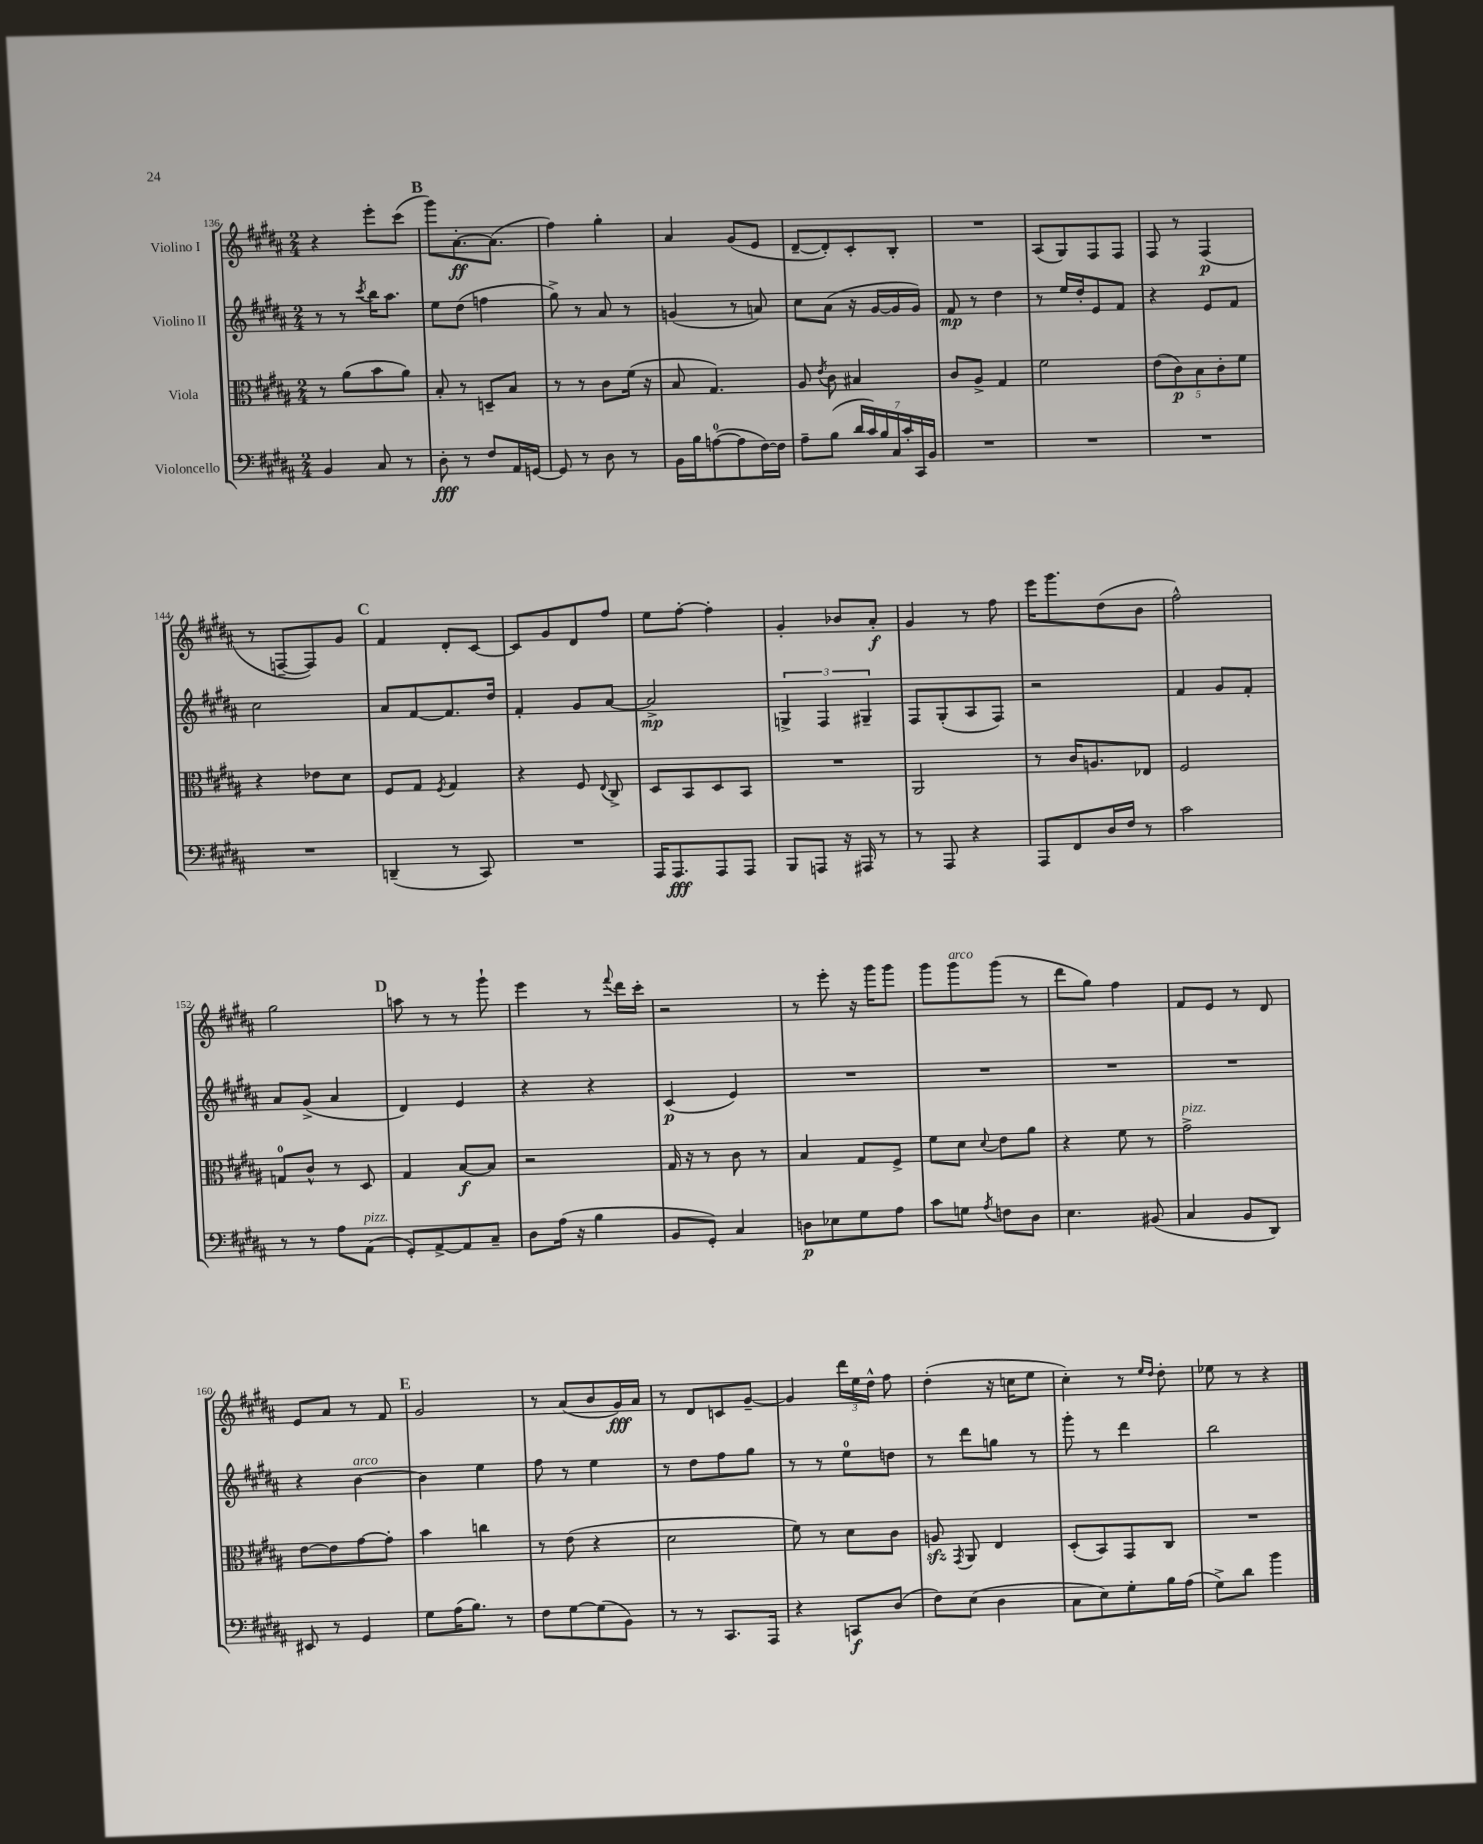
<<
\new StaffGroup <<
\new Staff = "s0" \with { instrumentName = "Violino I" } {
    \clef treble \key b \major \numericTimeSignature \time 2/4
    \autoBeamOff r4 e'''8[-. cis'''8]( |
    \mark \markup { \bold "B" } gis'''8[) ais'8.~-.\ff ais'8.]( |
    fis''4) gis''4-. |
    ais'4 gis'8[( e'8] |
    dis'8[~-- dis'8-.) cis'8-. b8]-. |
    R2 |
    ais8[( gis8) fis8 fis8] |
    fis8 r8 fis4\p( |
    r8 f8[~-- f8) gis'8] |
    \mark \markup { \bold "C" } fis'4 dis'8[-. cis'8]~ |
    cis'8[ gis'8 dis'8 fis''8] |
    e''8[ fis''8]~-. fis''4-. |
    gis'4-. bes'8[ ais'8]-.\f |
    gis'4 r8 fis''8 |
    e'''16[ gis'''8. dis''8( b'8] |
    fis''2-^) |
    gis''2 |
    \mark \markup { \bold "D" } a''8 r8 r8 gis'''8-! |
    e'''4 r8 \appoggiatura { fis'''8 } dis'''16[ cis'''16]-. |
    r2 |
    r8 e'''8-. r16 gis'''16[ gis'''8] |
    gis'''8[ gis'''8^\markup { \italic "arco" } gis'''8]( r8 |
    dis'''8[ gis''8]) fis''4 |
    fis'8[ e'8] r8 dis'8 |
    e'8[ ais'8] r8 fis'8 |
    \mark \markup { \bold "E" } gis'2 |
    r8 ais'8[( b'8 gis'16\fff) ais'16] |
    r8 dis'8[ c'8 gis'8]~-- |
    gis'4 \tuplet 3/2 { dis'''16[ e''16 dis''16]-^ } fis''8 |
    dis''4-.( r16 c''16[ e''8] |
    cis''4-.) r8 \grace { e''16[ dis''16] } dis''8-. |
    ees''8 r8 r4 \bar "|." |
}
\new Staff = "s1" \with { instrumentName = "Violino II" } {
    \clef treble \key b \major \numericTimeSignature \time 2/4
    \autoBeamOff r8 r8 \acciaccatura { cis'''8 } b''16[ ais''8.] |
    \mark \markup { \bold "B" } e''8[ dis''8]( f''4 |
    gis''8->) r8 ais'8 r8 |
    g'4( r8 a'8) |
    cis''8[ ais'8]( r16 gis'16[~ gis'16 gis'16]) |
    fis'8\mp r8 dis''4 |
    r8 e''16[ dis''16-. e'8 fis'8] |
    r4 e'8[ fis'8] |
    cis''2 |
    \mark \markup { \bold "C" } ais'8[ fis'8~ fis'8. dis''16] |
    fis'4-. gis'8[ ais'8]~ |
    ais'2->\mp |
    \tuplet 3/2 { g4-> fis4 gis4-- } |
    fis8[ gis8-.( ais8 fis8]) |
    r2 |
    fis'4 gis'8[ fis'8]-. |
    ais'8[ gis'8]->( ais'4 |
    \mark \markup { \bold "D" } dis'4) e'4 |
    r4 r4 |
    cis'4\p( e'4) |
    R2 |
    R2 |
    R2 |
    R2 |
    r4 b'4~^\markup { \italic "arco" } |
    \mark \markup { \bold "E" } b'4 e''4 |
    fis''8 r8 e''4 |
    r8 dis''8[ fis''8 gis''8] |
    r8 r8 e''8[-0 d''8] |
    r8 dis'''8[ g''8] r8 |
    gis'''8-. r8 dis'''4 |
    b''2 \bar "|." |
}
\new Staff = "s2" \with { instrumentName = "Viola" } {
    \clef alto \key b \major \numericTimeSignature \time 2/4
    \autoBeamOff r8 ais'8[( b'8 ais'8]) |
    \mark \markup { \bold "B" } b8-. r8 d8[-- b8] |
    r8 r8 cis'8[ fis'16]( r16 |
    b8 gis4.) |
    ais8 \acciaccatura { e'8 } cis'8 bis4 |
    cis'8[ ais8]-> gis4 |
    fis'2 |
    \tuplet 5/4 { e'8[( cis'8\p) b8 cis'8-. fis'8] } |
    r4 ees'8[ dis'8] |
    \mark \markup { \bold "C" } fis8[ gis8] \acciaccatura { fis8 } gis4 |
    r4 fis8 \appoggiatura { e8 } cis8-> |
    dis8[ b,8 dis8 b,8] |
    R2 |
    ais,2 |
    r8 cis'16[ a8. ees8] |
    fis2 |
    g8[-0 cis'8]-^ r8 dis8 |
    \mark \markup { \bold "D" } gis4 b8[~\f b8] |
    r2 |
    gis16 r16 r8 cis'8 r8 |
    b4 gis8[ fis8]-> |
    fis'8[ dis'8] \appoggiatura { dis'8 } e'8[ ais'8] |
    r4 fis'8 r8 |
    gis'2->^\markup { \italic "pizz." } |
    e'8[~ e'8 gis'8~ gis'8]-. |
    \mark \markup { \bold "E" } b'4 c''4 |
    r8 e'8( r4 |
    dis'2 |
    fis'8) r8 dis'8[ cis'8] |
    a8\sfz \acciaccatura { gis,8 } ais,8 e4 |
    dis8[-.( b,8) gis,8 cis8] |
    R2 \bar "|." |
}
\new Staff = "s3" \with { instrumentName = "Violoncello" } {
    \clef bass \key b \major \numericTimeSignature \time 2/4
    \autoBeamOff b,4 cis8 r8 |
    \mark \markup { \bold "B" } dis8-.\fff r8 fis8[ ais,16 g,16]~ |
    g,8 r8 dis8 r8 |
    b,16[ b16 a8-0~( a8 fis16~) fis16] |
    ais8[-- b8]( \tuplet 7/4 { dis'16[ cis'16) b16 cis16 cis'16-. cis,16 b,16] } |
    R2 |
    R2 |
    R2 |
    R2 |
    \mark \markup { \bold "C" } d,4--( r8 cis,8) |
    R2 |
    ais,,16[ ais,,8.\fff ais,,8 ais,,8] |
    b,,8[ a,,8] r16 ais,,16 r8 |
    r8 ais,,8 r4 |
    ais,,8[ fis,8 dis16 fis16] r8 |
    cis'2 |
    r8 r8 ais8[ ais,8]^\markup { \italic "pizz." }( |
    \mark \markup { \bold "D" } gis,8[-.) ais,8~-> ais,8 cis8]-- |
    dis8[ ais16]( r16 b4 |
    b,8[ gis,8]-.) cis4 |
    d8[\p ees8 gis8 ais8] |
    cis'8[ g8] \acciaccatura { ais8 } f8[ dis8] |
    e4. bis,8( |
    cis4 b,8[ dis,8]) |
    eis,8 r8 gis,4 |
    \mark \markup { \bold "E" } gis8[ ais16( b8.]) r8 |
    fis8[ gis8~ gis8( b,8]) |
    r8 r8 cis,8.[ ais,,16] |
    r4 c,8[\f dis8]( |
    fis8[) e8]( dis4 |
    cis8[ e8) gis8-. b16 ais16]( |
    gis8[->) dis'8] b'4 \bar "|." |
}
>>
>>
\layout { \context { \Score currentBarNumber = #136 } }
